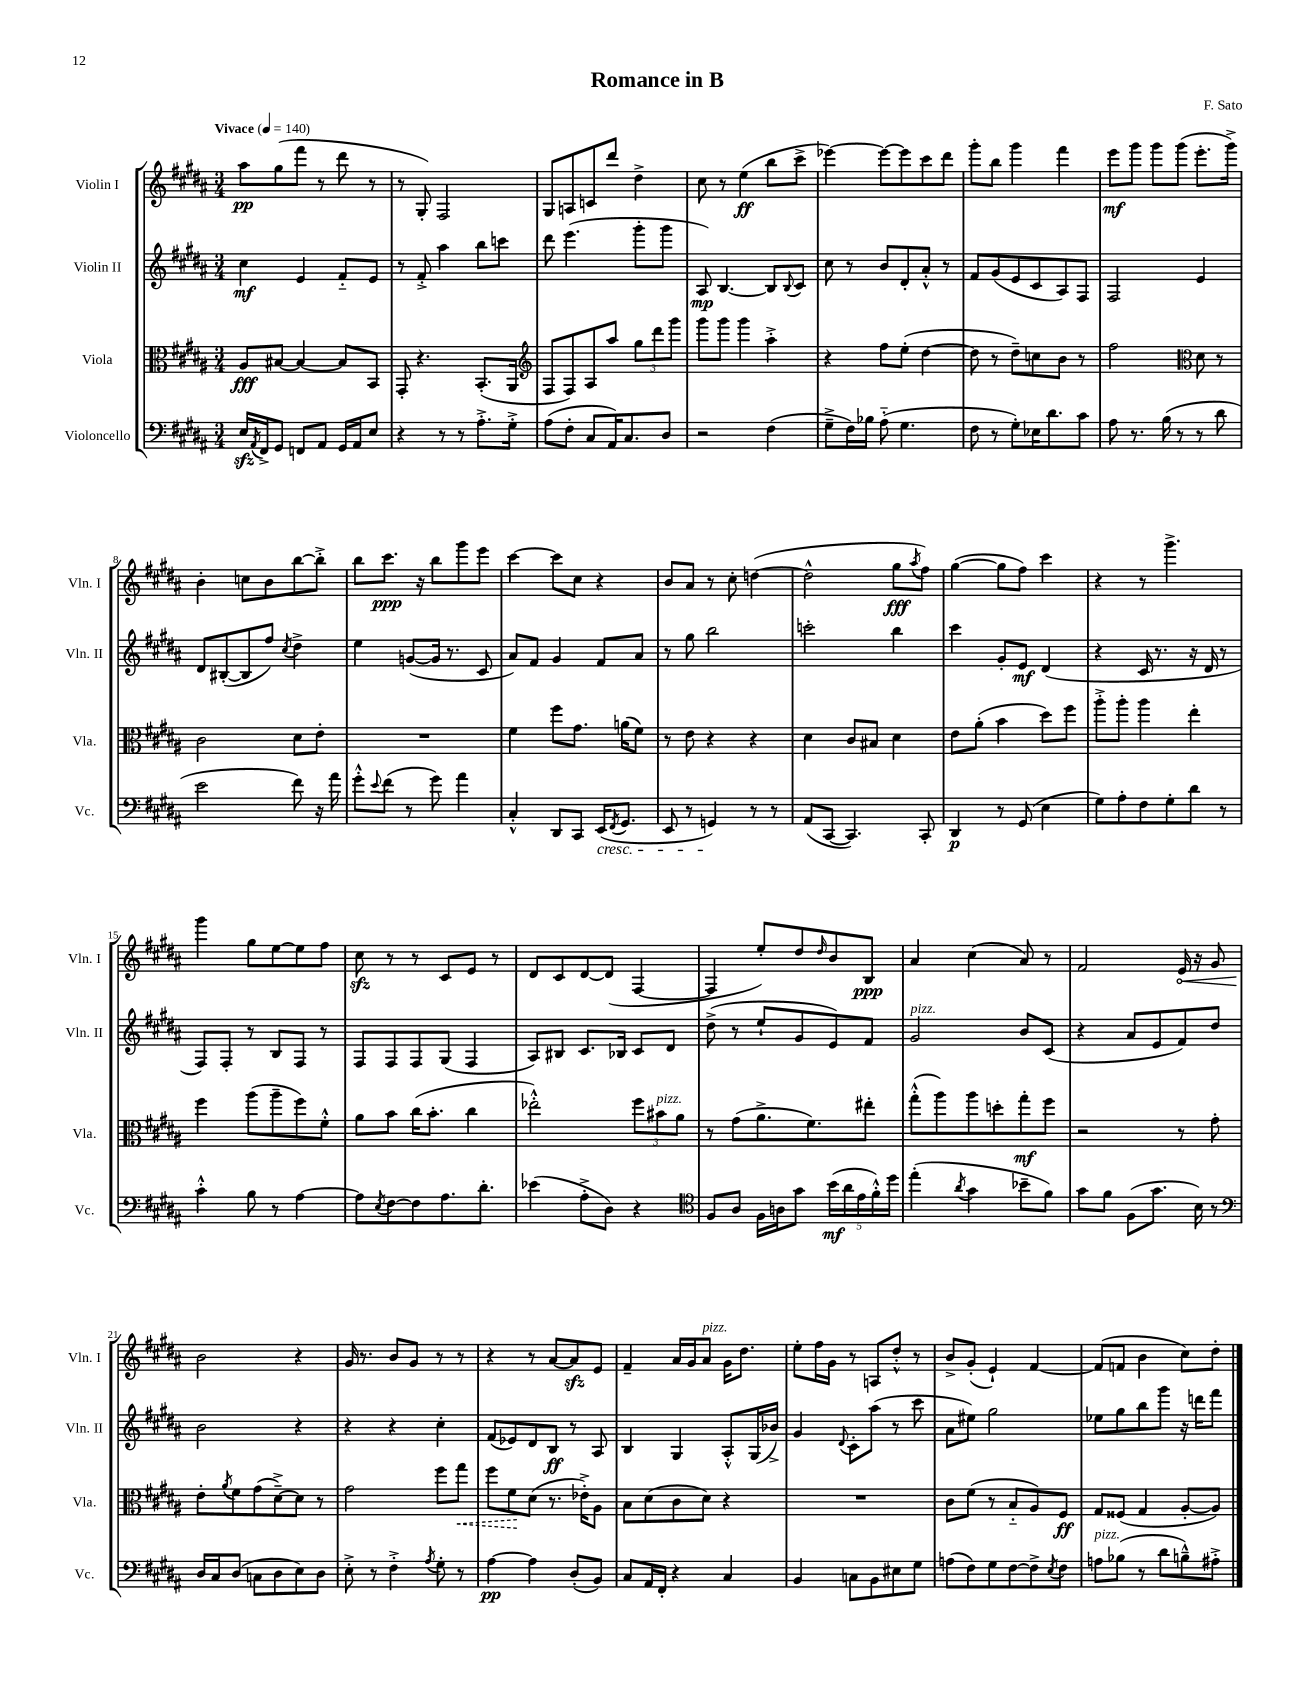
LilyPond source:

\header { title = "Romance in B" composer = "F. Sato" }
<<
\new StaffGroup <<
\new Staff = "s0" \with { instrumentName = "Violin I" shortInstrumentName = "Vln. I" } {
    \clef treble \key b \major \numericTimeSignature \time 3/4 \tempo "Vivace" 4 = 140
    ais''8\pp gis''8( fis'''8 r8 dis'''8 r8 |
    r8 gis8-.) fis2 |
    gis8 a8 c'8 dis'''8 dis''4-> |
    cis''8 r8 e''4\ff( b''8 cis'''8-> |
    ees'''4~) ees'''8~ ees'''8 cis'''8 dis'''8 |
    gis'''8-. b''8 gis'''4 fis'''4 |
    e'''8\mf gis'''8 gis'''8 gis'''8( e'''8.-. gis'''16->) |
    b'4-. c''8 b'8 b''8~ b''8-.-> |
    b''8 cis'''8.\ppp r16 b''8 gis'''8 e'''8 |
    cis'''4~ cis'''8 cis''8 r4 |
    b'8 ais'8 r8 cis''8-. d''4~( |
    d''2-^ gis''8\fff \acciaccatura { ais''8 } fis''8) |
    gis''4~( gis''8 fis''8) cis'''4 |
    r4 r8 gis'''4.-> |
    gis'''4 gis''8 e''8~ e''8 fis''8 |
    cis''8\sfz r8 r8 cis'8 e'8 r8 |
    dis'8 cis'8 dis'8~ dis'8( fis4~ |
    fis4 e''8-.) dis''8 \grace { dis''16 } b'8 b8\ppp |
    ais'4 cis''4( ais'8) r8 |
    fis'2 \once \override Hairpin.circled-tip = ##t e'16\< r16 gis'8 |
    b'2\! r4 |
    gis'16 r8. b'8 gis'8 r8 r8 |
    r4 r8 ais'8~ ais'8\sfz e'8 |
    fis'4-- ais'16 gis'16 ais'8^\markup { \italic "pizz." } gis'16 dis''8. |
    e''8-. fis''16 gis'16 r8 a8 dis''8-.-^ r8 |
    b'8-> gis'8-.( e'4-!) fis'4~ |
    fis'8( f'8 b'4 cis''8) dis''8-. \bar "|." |
}
\new Staff = "s1" \with { instrumentName = "Violin II" shortInstrumentName = "Vln. II" } {
    \clef treble \key b \major \numericTimeSignature \time 3/4
    cis''4\mf e'4 fis'8-_ e'8 |
    r8 fis'8-.-> ais''4 b''8 c'''8 |
    dis'''8 e'''4.( gis'''8-. gis'''8 |
    ais8\mp) b4.~ b8 \appoggiatura { b8 } cis'8 |
    cis''8 r8 b'8 dis'8-. ais'8-.-^ r8 |
    fis'8 gis'8( e'8 cis'8 ais8) fis8 |
    fis2 e'4 |
    dis'8 bis8~-.( bis8 fis''8) \acciaccatura { cis''8 } dis''4-> |
    e''4 g'8~( g'16 r8. cis'8 |
    ais'8) fis'8 gis'4 fis'8 ais'8 |
    r8 gis''8 b''2 |
    c'''2-. b''4 |
    cis'''4 gis'8-. e'8\mf dis'4( |
    r4 cis'16 r8. r16 dis'16 r8 |
    fis8) fis8-. r8 b8 fis8 r8 |
    fis8 fis8 fis8 gis8( fis4 |
    ais8) bis8 cis'8. bes16 cis'8 dis'8 |
    dis''8->( r8 e''8-! gis'8 e'8) fis'8 |
    gis'2^\markup { \italic "pizz." } b'8 cis'8( |
    r4 ais'8 e'8 fis'8) dis''8 |
    b'2 r4 |
    r4 r4 cis''4-. |
    fis'8( ees'8) dis'8 b8\ff r8 ais8 |
    b4 gis4 ais8-.-^ gis16( bes'16->) |
    gis'4 \appoggiatura { dis'8 } cis'8-. ais''8( r8 cis'''8 |
    ais'8 eis''8) gis''2 |
    ees''8 gis''8 b''8 gis'''8 r16 d'''16 fis'''8 \bar "|." |
}
\new Staff = "s2" \with { instrumentName = "Viola" shortInstrumentName = "Vla." } {
    \clef alto \key b \major \numericTimeSignature \time 3/4
    ais8\fff bis8~ bis4~ bis8 b,8 |
    gis,8-. r4. b,8.-.( ais,16 |
    \clef treble fis8 fis8) ais8 ais''8 \tuplet 3/2 { gis''8 dis'''8 gis'''8 } |
    gis'''8 gis'''8 gis'''4 ais''4-.-> |
    r4 fis''8 e''8-.( dis''4~ |
    dis''8 r8 dis''8--) c''8 b'8 r8 |
    fis''2 \clef alto dis'8 r8 |
    cis'2 dis'8 e'8-. |
    R2. |
    fis'4 fis''8 gis'8. a'16( fis'8) |
    r8 e'8 r4 r4 |
    dis'4 cis'8 bis8 dis'4 |
    e'8 ais'8-.( b'4 dis''8) fis''8 |
    ais''8-.-> ais''8-. ais''4 e''4-. |
    fis''4 ais''8( ais''8-- fis''8) fis'8-.-^ |
    ais'8 b'8 cis''16( b'8.-. cis''4 |
    ees''2-.-^) \tuplet 3/2 { fis''8 bis'8^\markup { \italic "pizz." } ais'8 } |
    r8 gis'8( ais'8.-> fis'8.) eis''8-. |
    gis''8-.-^( ais''8) ais''8 d''8-. gis''8-.\mf fis''8 |
    r2 r8 gis'8-. |
    e'8-. \acciaccatura { ais'8 } fis'8 gis'8( dis'8~--->) dis'8 r8 |
    gis'2 fis''8 \once \override Hairpin.style = #'dashed-line gis''8\< |
    fis''8 fis'8\! dis'8( r8. ees'16-.->) ais8 |
    b8 dis'8( cis'8 dis'8) r4 |
    R2. |
    cis'8 fis'8( r8 b8-_ ais8) fis8\ff |
    gis8 fisis8( gis4 ais8~-. ais8) \bar "|." |
}
\new Staff = "s3" \with { instrumentName = "Violoncello" shortInstrumentName = "Vc." } {
    \clef bass \key b \major \numericTimeSignature \time 3/4
    e16\sfz \acciaccatura { ais,8 } fis,16-> gis,8 f,8 ais,8 gis,16 ais,16 e8 |
    r4 r8 r8 ais8.-.-> gis16-.-> |
    ais8( fis8-. cis8 ais,16) cis8. dis8 |
    r2 fis4( |
    gis8---> fis16) bes16 ais8-_( gis4. |
    fis8 r8 gis8-.) ees16 dis'8. cis'8 |
    ais8 r8. b16( r8 r8 dis'8 |
    e'2 fis'8) r16 ais'16 |
    gis'8-.-^ \appoggiatura { e'8 } fis'8( r8 gis'8) ais'4 |
    cis4-.-^ dis,8 cis,8 e,16\cresc( \acciaccatura { fis,8 } gis,8. |
    e,8 r8 g,4\!) r8 r8 |
    ais,8( cis,8~ cis,4.) cis,8-. |
    dis,4\p r8 gis,8( e4 |
    gis8) ais8-. fis8 gis8-. dis'8 r8 |
    cis'4-.-^ b8 r8 ais4~ |
    ais8 \acciaccatura { e8 } fis8~ fis8 ais8. dis'8.-. |
    ees'4( ais8-.-> dis8) r4 |
    \clef tenor fis8 ais8 fis16 a16 gis'8 \tuplet 5/4 { b'16\mf( ais'16 e'16 fis'16-.-^) dis''16 } |
    e''4-.( \acciaccatura { ais'8 } gis'4 bes'8-- fis'8) |
    gis'8 fis'8 fis8( gis'8. b16) r8 |
    \clef bass dis16 cis16 dis8( c8 dis8 e8) dis8 |
    e8-.-> r8 fis4-.-> \acciaccatura { ais8 } gis8-. r8 |
    ais4~\pp ais4 dis8-.( b,8) |
    cis8 ais,16 fis,16-. r4 cis4 |
    b,4 c8 b,8 eis8 gis8 |
    a8( fis8) gis8 fis8~ fis8-> \acciaccatura { e8 } fis8 |
    a8^\markup { \italic "pizz." } bes8( r8 dis'8 b8---^) ais8-.-> \bar "|." |
}
>>
>>
